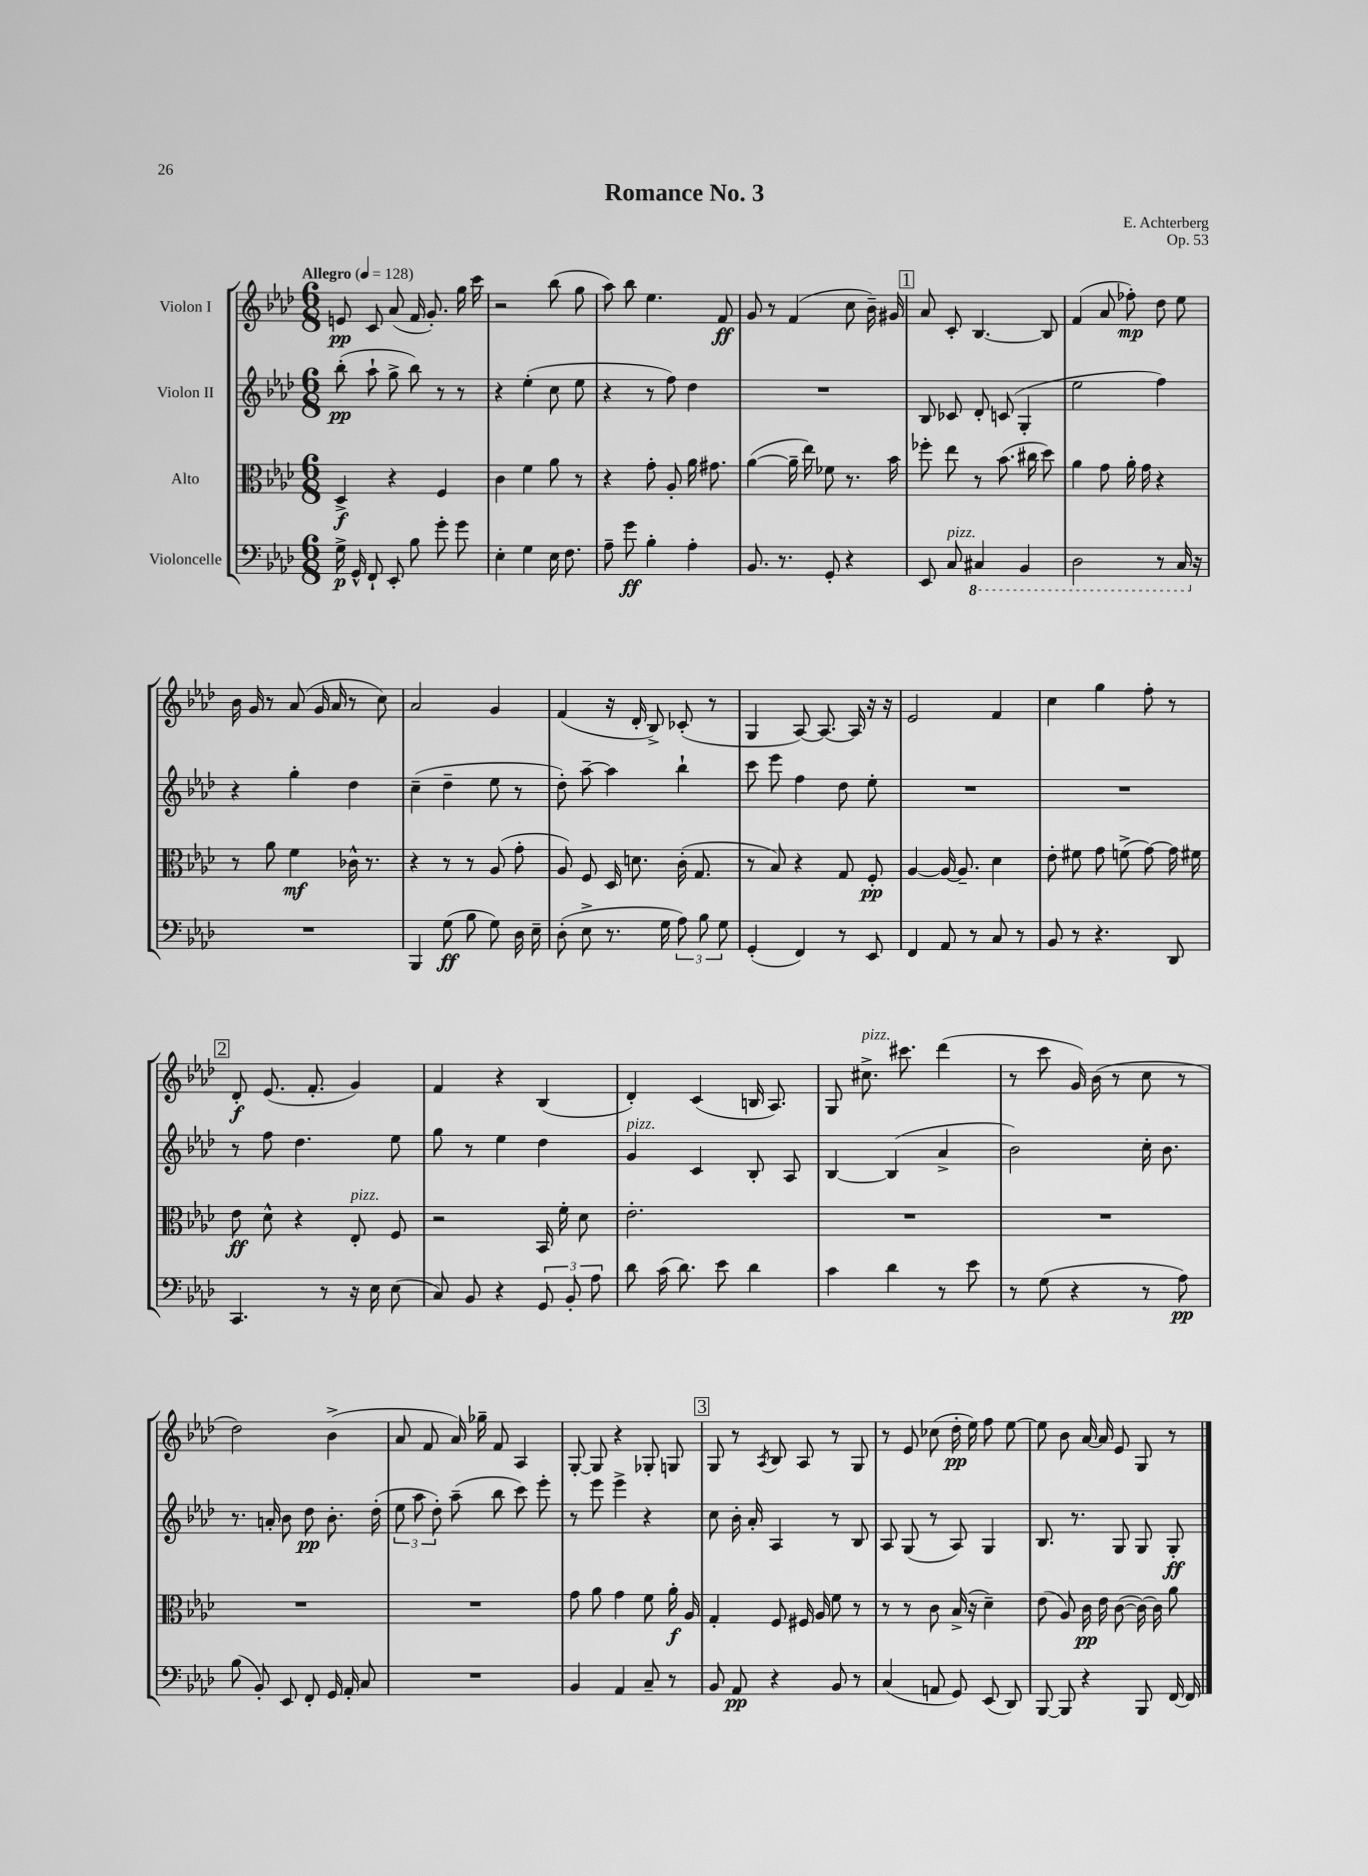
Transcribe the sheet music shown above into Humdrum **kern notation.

**kern	**dynam	**kern	**dynam	**kern	**dynam	**kern	**dynam
*part4	*part4	*part3	*part3	*part2	*part2	*part1	*part1
*staff4	*staff4	*staff3	*staff3	*staff2	*staff2	*staff1	*staff1
*I"Violoncelle	*	*I"Alto	*	*I"Violon II	*	*I"Violon I	*
*clefF4	*	*clefC3	*	*clefG2	*	*clefG2	*
*k[b-e-a-d-]	*	*k[b-e-a-d-]	*	*k[b-e-a-d-]	*	*k[b-e-a-d-]	*
*M6/8	*	*M6/8	*	*M6/8	*	*M6/8	*
*MM128	*	*MM128	*	*MM128	*	*MM128	*
=1	=1	=1	=1	=1	=1	=1	=1
!	!	!	!	!	!	!LO:TX:a:B:t=Allegro	!
16G^\	p	4D-^/	f	(8bb-'\	pp	8en/	pp
16GG^^/	.	.	.	.	.	.	.
8FF`/	.	.	.	8aa-`\	.	8c/	.
8EE-'/	.	4r	.	8gg^\	.	(8a-/	.
8B-\	.	.	.	8bb-\)	.	16f/	.
.	.	.	.	.	.	8.g'/)	.
8g'\	.	4F/	.	8r	.	.	.
8g\	.	.	.	8r	.	16gg\	.
.	.	.	.	.	.	16ccc\	.
=2	=2	=2	=2	=2	=2	=2	=2
4E-'\	.	4c\	.	4r	.	2r	.
4G\	.	4f\	.	(4ee-'\	.	.	.
16E-\	.	8a-\	.	8cc\	.	(8bb-\	.
8.F\	.	.	.	.	.	.	.
.	.	8r	.	8ee-\	.	8gg\	.
=3	=3	=3	=3	=3	=3	=3	=3
8A-~\	.	4r	.	4r	.	8aa-\)	.
8g\	ff	.	.	.	.	8bb-\	.
4B-'\	.	8g'\	.	8r	.	4.ee-\	.
.	.	8A-'/	.	8ff\)	.	.	.
4A-'\	.	16a-\	.	4dd-\	.	.	.
.	.	8.g#X\	.	.	.	.	.
.	.	.	.	.	.	8f/	ff
=4	=4	=4	=4	=4	=4	=4	=4
8.BB-/	.	([4a-\	.	2.r	.	8g/	.
.	.	.	.	.	.	8r	.
8.r	.	.	.	.	.	.	.
.	.	16a-~\]	.	.	.	(4f/	.
.	.	16ee-\)	.	.	.	.	.
8GG'/	.	8f-X\	.	.	.	.	.
4r	.	8.r	.	.	.	8cc\	.
.	.	.	.	.	.	16b-~\)	.
.	.	16b-\	.	.	.	16g#X/	.
!!LO:REH:place=s1:t=1
=5	=5	=5	=5	=5	=5	=5	=5
8EE-/	.	8ff-X'\	.	8B-/	.	8a-/	.
!LO:TX:a:i:t=pizz.	!	!	!	!	!	!	!
8C/	.	8ee-\	.	8c-X/	.	8c'/	.
*8ba	*	*	*	*	*	*	*
4CC#X/	.	8r	.	8d-'/	.	[4.B-/	.
.	.	(8.b-\	.	(8cn/	.	.	.
4BBB-/	.	.	.	4G'/	.	.	.
.	.	16cc#X\	.	.	.	.	.
.	.	8dd-\)	.	.	.	8B-/]	.
=6	=6	=6	=6	=6	=6	=6	=6
2DD-\	.	4a-\	.	2ee-\	.	(4f/	.
.	.	8g\	.	.	.	8a-/	.
.	.	16a-'\	.	.	.	8ff-X'\)	mp
.	.	16g\	.	.	.	.	.
8r	.	4r	.	4ff\)	.	8dd-\	.
16CC/	.	.	.	.	.	8ee-\	.
*X8ba	*	*	*	*	*	*	*
16r	.	.	.	.	.	.	.
!!LO:LB:g=z
=7	=7	=7	=7	=7	=7	=7	=7
2.r	.	8r	.	4r	.	16b-\	.
.	.	.	.	.	.	16g/	.
.	.	8a-\	.	.	.	8r	.
.	.	4f\	mf	4gg'\	.	(8a-/	.
.	.	.	.	.	.	16g/	.
.	.	.	.	.	.	16a-/	.
.	.	16c-X^^\	.	4dd-\	.	8r	.
.	.	8.r	.	.	.	.	.
.	.	.	.	.	.	8cc\)	.
=8	=8	=8	=8	=8	=8	=8	=8
4BBB-/	.	4r	.	(4cc~\	.	2a-/	.
(8G\	ff	8r	.	4dd-~\	.	.	.
8B-\	.	8r	.	.	.	.	.
8G\)	.	(8A-/	.	8ee-\	.	4g/	.
16D-\	.	8g'\	.	8r	.	.	.
16E-~\	.	.	.	.	.	.	.
=9	=9	=9	=9	=9	=9	=9	=9
(8D-'\	.	8A-/)	.	8dd-'\)	.	(4f/	.
8E-^\	.	8F/	.	[8aa-~\	.	.	.
8.r	.	16D-/	.	4aa-\]	.	16r	.
.	.	8.dn\	.	.	.	16d-'/	.
.	.	.	.	.	.	8B-^/)	.
16G\	.	.	.	.	.	.	.
12A-\)	.	(16c'\	.	4bb-`\	.	(8c-X'/	.
.	.	8.G/	.	.	.	.	.
12B-\	.	.	.	.	.	.	.
.	.	.	.	.	.	8r	.
12G\	.	.	.	.	.	.	.
=10	=10	=10	=10	=10	=10	=10	=10
(4GG'/	.	8r	.	8ccc\	.	4G/	.
.	.	8B-/)	.	8eee-\	.	.	.
4FF/)	.	4r	.	4ff\	.	[8A-/)	.
.	.	.	.	.	.	8.A-/_	.
8r	.	8G/	.	8dd-\	.	.	.
.	.	.	.	.	.	16A-/]	.
8EE-/	.	8F'/	pp	8ee-'\	.	16r	.
.	.	.	.	.	.	16r	.
=11	=11	=11	=11	=11	=11	=11	=11
4FF/	.	[4A-/	.	2.r	.	2e-/	.
8AA-/	.	16A-/_	.	.	.	.	.
.	.	8.A-~/]	.	.	.	.	.
8r	.	.	.	.	.	.	.
8C/	.	4d-\	.	.	.	4f/	.
8r	.	.	.	.	.	.	.
=12	=12	=12	=12	=12	=12	=12	=12
8BB-/	.	8e-'\	.	2.r	.	4cc\	.
8r	.	8f#X\	.	.	.	.	.
4.r	.	8g\	.	.	.	4gg\	.
.	.	(8fn^\	.	.	.	.	.
.	.	[8g\)	.	.	.	8ff'\	.
8DD-/	.	16g\]	.	.	.	8r	.
.	.	16f#X\	.	.	.	.	.
!!LO:LB:g=z
!!LO:REH:place=s1:t=2
=13	=13	=13	=13	=13	=13	=13	=13
4.CC/	.	8e-\	ff	8r	.	8d-'/	f
.	.	8d-^^\	.	8ff\	.	(8.e-/	.
.	.	4r	.	4.dd-\	.	.	.
.	.	.	.	.	.	8.f'/	.
8r	.	.	.	.	.	.	.
!	!	!LO:TX:a:i:t=pizz.	!	!	!	!	!
16r	.	8E-'/	.	.	.	4g/)	.
16E-\	.	.	.	.	.	.	.
(8E-\	.	8F/	.	8ee-\	.	.	.
=14	=14	=14	=14	=14	=14	=14	=14
8C/)	.	2r	.	8gg\	.	4f/	.
8BB-/	.	.	.	8r	.	.	.
4r	.	.	.	4ee-\	.	4r	.
12GG/	.	16BB-/	.	4dd-\	.	(4B-/	.
.	.	16f'\	.	.	.	.	.
12BB-'/	.	.	.	.	.	.	.
.	.	8d-\	.	.	.	.	.
12A-\	.	.	.	.	.	.	.
=15	=15	=15	=15	=15	=15	=15	=15
!	!	!	!	!LO:TX:a:i:t=pizz.	!	!	!
8d-\	.	2.e-'\	.	4g/	.	4d-'/)	.
(16c\	.	.	.	.	.	.	.
8.d-\)	.	.	.	.	.	.	.
.	.	.	.	4c/	.	(4c/	.
8e-\	.	.	.	.	.	.	.
4d-\	.	.	.	8B-'/	.	16Bn/	.
.	.	.	.	.	.	8.A-/)	.
.	.	.	.	8A-/	.	.	.
=16	=16	=16	=16	=16	=16	=16	=16
4c\	.	2.r	.	[4B-/	.	8G/	.
!	!	!	!	!	!	!LO:TX:a:i:t=pizz.	!
.	.	.	.	.	.	8.cc#X^\	.
4d-\	.	.	.	(4B-/]	.	.	.
.	.	.	.	.	.	8.ccc#X\	.
8r	.	.	.	4a-^/	.	(4ddd-\	.
8e-\	.	.	.	.	.	.	.
=17	=17	=17	=17	=17	=17	=17	=17
8r	.	2.r	.	2b-\)	.	8r	.
(8G\	.	.	.	.	.	8ccc\	.
4r	.	.	.	.	.	16g/)	.
.	.	.	.	.	.	(16b-\	.
.	.	.	.	.	.	8r	.
8r	.	.	.	16cc'\	.	8cc\	.
.	.	.	.	8.b-\	.	.	.
8A-\)	pp	.	.	.	.	8r	.
!!LO:LB:g=z
=18	=18	=18	=18	=18	=18	=18	=18
(8B-\	.	2.r	.	8.r	.	2dd-\)	.
8BB-'/)	.	.	.	.	.	.	.
.	.	.	.	16an'/	.	.	.
8EE-/	.	.	.	8b-\	.	.	.
8FF'/	.	.	.	8dd-\	pp	.	.
16GG/	.	.	.	8.b-'\	.	(4b-^\	.
16AA-'/	.	.	.	.	.	.	.
8C/	.	.	.	.	.	.	.
.	.	.	.	(16dd-'\	.	.	.
=19	=19	=19	=19	=19	=19	=19	=19
2.r	.	2.r	.	12ee-\	.	8a-/	.
.	.	.	.	12aa-\	.	.	.
.	.	.	.	.	.	8f/	.
.	.	.	.	12dd-'\)	.	.	.
.	.	.	.	(8aa-~\	.	16a-/)	.
.	.	.	.	.	.	16gg-X~\	.
.	.	.	.	8bb-\	.	8f/	.
.	.	.	.	8ccc\)	.	4A-/	.
.	.	.	.	8eee-'\	.	.	.
=20	=20	=20	=20	=20	=20	=20	=20
4BB-/	.	8g\	.	8r	.	[8G'/	.
.	.	8a-\	.	8eee-\	.	8G/]	.
4AA-/	.	4g\	.	4eee-^\	.	4r	.
8C~/	.	8f\	.	4r	.	8G-X'/	.
8r	.	16a-'\	f	.	.	8Gn/	.
.	.	16A-/	.	.	.	.	.
!!LO:REH:place=s1:t=3
=21	=21	=21	=21	=21	=21	=21	=21
8BB-/	.	4G'/	.	8cc\	.	8G/	.
8AA-/	pp	.	.	16b-'\	.	8r	.
.	.	.	.	16a-'/	.	.	.
.	.	.	.	.	.	8qA-/	.
4r	.	8F/	.	4A-/	.	8B-/	.
.	.	16F#X/	.	.	.	8A-/	.
.	.	16A-/	.	.	.	.	.
8BB-/	.	8f\	.	8r	.	8r	.
8r	.	8r	.	8B-/	.	8G/	.
=22	=22	=22	=22	=22	=22	=22	=22
(4C/	.	8r	.	8A-/	.	8r	.
.	.	8r	.	(8G/	.	8e-/	.
8AAn/	.	8c\	.	8r	.	(8cc-X\	.
8GG/)	.	(16B-^/	.	8A-/)	.	16dd-'\	pp
.	.	16r	.	.	.	16ee-\)	.
(8EE-/	.	4d-~\)	.	4G/	.	8ff\	.
8DD-/)	.	.	.	.	.	[8ee-\	.
=23	=23	=23	=23	=23	=23	=23	=23
[8BBB-/	.	(8e-\	.	8.B-/	.	8ee-\]	.
8BBB-/]	.	8A-/)	.	.	.	8b-\	.
.	.	.	.	8.r	.	.	.
4r	.	16c\	pp	.	.	[16a-/	.
.	.	16e-\	.	.	.	16a-/]	.
.	.	([8c\	.	8G/	.	8e-/	.
8BBB-/	.	16c\_)	.	8G/	.	8G/	.
.	.	16c\]	.	.	.	.	.
[16FF/	.	8a-\	.	8G'/	ff	8r	.
16FF/]	.	.	.	.	.	.	.
==	==	==	==	==	==	==	==
*-	*-	*-	*-	*-	*-	*-	*-
